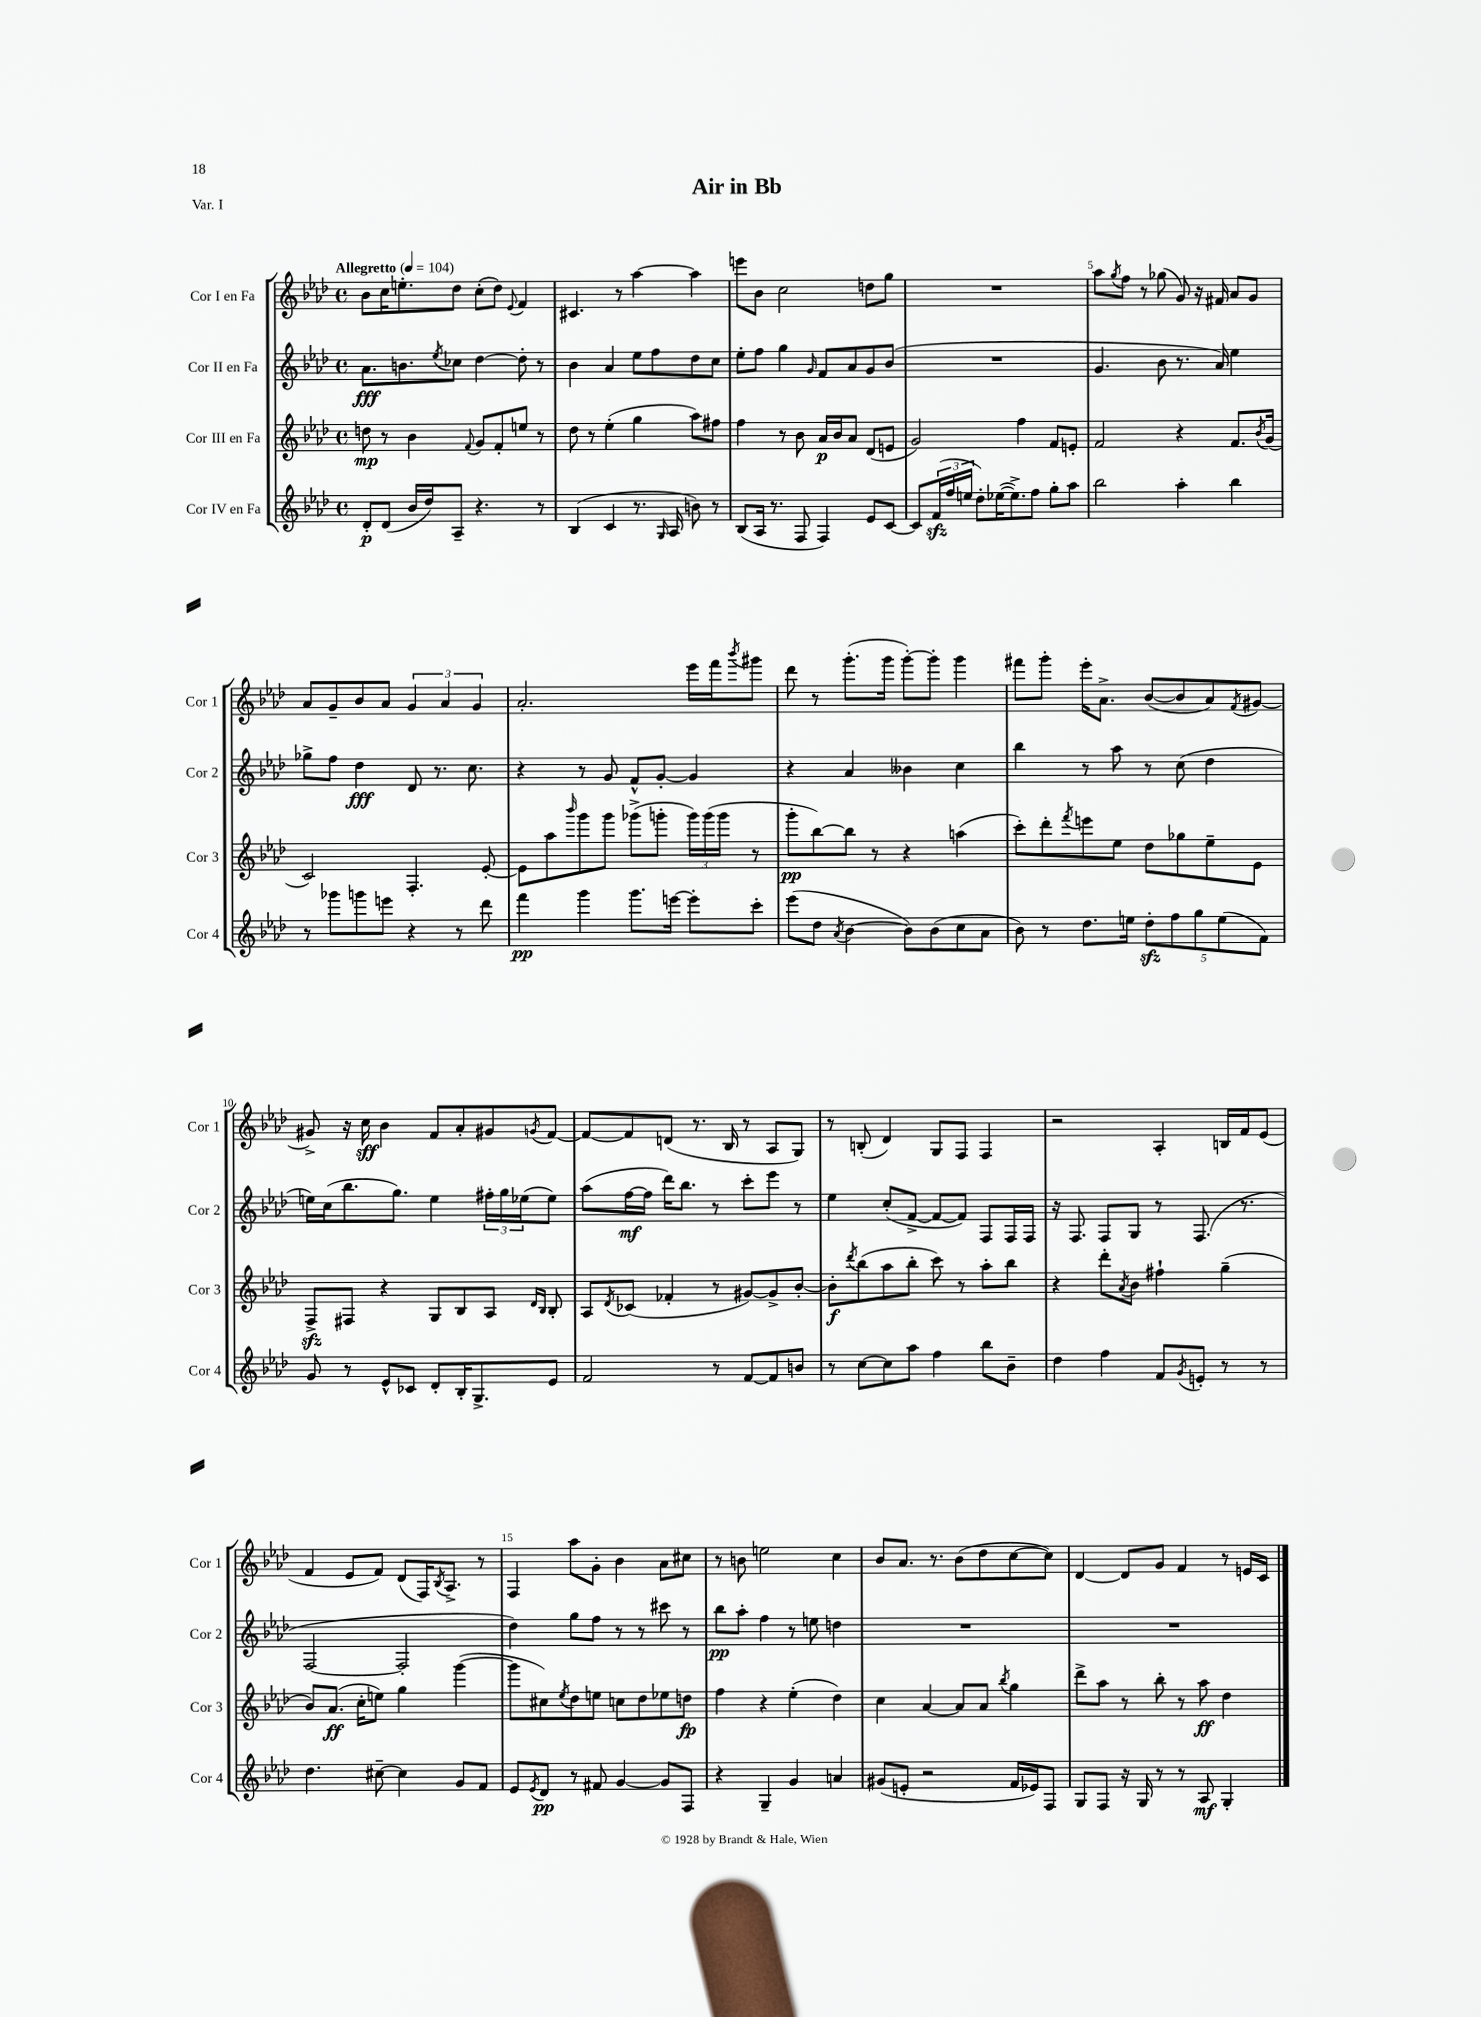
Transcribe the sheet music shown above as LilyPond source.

\header { title = "Air in Bb" piece = "Var. I" }
<<
\new StaffGroup <<
\new Staff = "s0" \with { instrumentName = "Cor I en Fa" shortInstrumentName = "Cor 1" } {
    \clef treble \key aes \major \defaultTimeSignature \time 4/4 \tempo "Allegretto" 4 = 104
    bes'8 c''16 e''8.-. des''8 c''8-.( des''8) \appoggiatura { ees'8 } f'4 |
    cis'4. r8 aes''4~ aes''4 |
    e'''8 bes'8 c''2 d''8 g''8 |
    R1 |
    aes''8 \acciaccatura { g''8 } f''8 r8 ges''8( g'8) r16 fis'16 aes'8 g'8 |
    aes'8 g'8-- bes'8 aes'8 \tuplet 3/2 { g'4 aes'4 g'4 } |
    aes'2.-. ees'''16 f'''16 \acciaccatura { bes'''8 } gis'''8 |
    des'''8 r8 g'''8.-.( g'''16 g'''8~-.) g'''8-. g'''4 |
    fis'''8 g'''8-. ees'''16-. aes'8.-> bes'8~( bes'8 aes'8) \acciaccatura { f'8 } gis'8~ |
    gis'8-> r16 c''16\sff bes'4 f'8 aes'8-. gis'8 \acciaccatura { g'8 } f'8~ |
    f'8~ f'8 d'8( r8. bes16 r8 aes8 g8) |
    r8 b8-.( des'4) g8 f8 f4 |
    r2 aes4-. b16 f'16 ees'8( |
    f'4 ees'8 f'8) des'8( f16) \acciaccatura { bes8 } aes8.-> r8 |
    f4 aes''8 g'8-. bes'4 aes'8 cis''8 |
    r8 b'8 e''2 c''4 |
    bes'8 aes'8. r8. bes'8( des''8 c''8~ c''8) |
    des'4~ des'8 g'8 f'4 r8 e'16 c'16 \bar "|." |
}
\new Staff = "s1" \with { instrumentName = "Cor II en Fa" shortInstrumentName = "Cor 2" } {
    \clef treble \key aes \major \defaultTimeSignature \time 4/4
    aes'8.\fff b'8. \acciaccatura { ees''8 } ces''8 des''4~ des''8-. r8 |
    bes'4 aes'4 ees''8 f''8 des''8 c''8 |
    ees''8-. f''8 g''4 \grace { g'16 } f'8 aes'8 g'8 bes'8( |
    R1 |
    g'4. bes'8 r8. aes'16) ees''4 |
    ges''8-> f''8 des''4\fff des'8 r8. c''8. |
    r4 r8 g'8 f'8-^ g'8~-. g'4 |
    r4 aes'4 beses'4 c''4 |
    bes''4 r8 aes''8 r8 c''8( des''4 |
    e''16) c''16( bes''8. g''8.) e''4 \tuplet 3/2 { fis''16-. g''16 ees''16( } ees''8) |
    aes''8( f''16~\mf f''16 des'''16) bes''8. r8 c'''8-. ees'''8 r8 |
    ees''4 c''8-.( f'8~-> f'8~ f'8) f8 f16 f16 |
    r16 f8. f8 g8 r8 f8.( r8. |
    f2~ f2-. |
    des''4) g''8 f''8 r8 r8 cis'''8 r8 |
    bes''8\pp aes''8-. f''4 r8 e''8 d''4 |
    R1 |
    R1 \bar "|." |
}
\new Staff = "s2" \with { instrumentName = "Cor III en Fa" shortInstrumentName = "Cor 3" } {
    \clef treble \key aes \major \defaultTimeSignature \time 4/4
    d''8\mp r8 bes'4 \appoggiatura { f'8 } g'8 f'8-. e''8 r8 |
    des''8 r8 ees''4-.( g''4 aes''8) fis''8 |
    f''4 r8 bes'8 aes'16\p bes'16 aes'8 des'8( e'8 |
    g'2) f''4 f'8 e'8-. |
    f'2 r4 f'8. \acciaccatura { bes'8 } g'16( |
    c'2) f4.-. ees'8~-. |
    ees'8 aes''8 \grace { bes'''16 } g'''8 g'''8 ges'''8->( g'''8-. \tuplet 3/2 { g'''16) g'''16( g'''16 } r8 |
    g'''8-.\pp bes''8~) bes''8 r8 r4 a''4( |
    c'''8-.) des'''8-. \acciaccatura { f'''8 } e'''8 ees''8 des''8 ges''8 ees''8-- ees'8 |
    f8->\sfz fis8 r4 g8 bes8 aes8 \grace { des'16 bes16 } bes8-. |
    aes8 \acciaccatura { des'8 } ces'8( fes'4-. r8 gis'8~) gis'8-> bes'8~-. |
    bes'8-.\f \acciaccatura { des'''8 } bes''8( aes''8 bes''8-. c'''8) r8 aes''8-. bes''8 |
    r4 des'''8-. \acciaccatura { aes'8 } bes'8 fis''4-! g''4--( |
    bes'8) aes'8.\ff( c''16-. e''8) g''4 g'''4~( |
    g'''8 cis''8) \acciaccatura { ees''8 } des''8 e''8 c''8 des''8 ees''8 d''8\fp |
    f''4 r4 ees''4-.( des''4) |
    c''4 aes'4~ aes'8 aes'8 \acciaccatura { bes''8 } g''4 |
    des'''8-> aes''8 r8 bes''8-. r8 aes''8\ff des''4 \bar "|." |
}
\new Staff = "s3" \with { instrumentName = "Cor IV en Fa" shortInstrumentName = "Cor 4" } {
    \clef treble \key aes \major \defaultTimeSignature \time 4/4
    des'8-.\p des'8( bes'16 des''16) aes8-- r4. r8 |
    bes4( c'4 r8. \grace { g16 } aes16 b'8) r8 |
    bes8( aes16 r8. f8 f4) ees'8 c'8~ |
    c'8 \tuplet 3/2 { f'16\sfz( f''16 e''16 } des''8-.) ees''16~( ees''8.->) f''8 g''8-. aes''8 |
    bes''2 aes''4-. bes''4 |
    r8 ges'''8 g'''8 e'''8 r4 r8 des'''8 |
    f'''4\pp g'''4 g'''8. e'''16~ e'''8-. c'''8-. |
    ees'''8( des''8 \acciaccatura { aes'8 } bes'4~ bes'8) bes'8( c''8 aes'8 |
    bes'8) r8 des''8. e''16 \tuplet 5/4 { des''8-.\sfz f''8 g''8 e''8( f'8) } |
    g'8 r8 ees'8-^ ces'8 des'8-. bes16-. g8.-> ees'8 |
    f'2 r8 f'8~ f'8 b'8 |
    r8 c''8~ c''8 aes''8 f''4 bes''8 bes'8-- |
    des''4 f''4 f'8 \acciaccatura { g'8 } e'8-. r8 r8 |
    des''4. cis''8~-- cis''4 g'8 f'8 |
    ees'8 \acciaccatura { ees'8 } des'8\pp r8 fis'8 g'4~ g'8 f8 |
    r4 g4-- g'4 a'4 |
    gis'8( e'8-. r2 f'16 ees'16) f8 |
    g8 f8 r16 g16 r8 r8 aes8\mf g4-. \bar "|." |
}
>>
>>
\layout { \context { \Score \override BarNumber.break-visibility = ##(#f #t #t) barNumberVisibility = #(every-nth-bar-number-visible 5) } }
